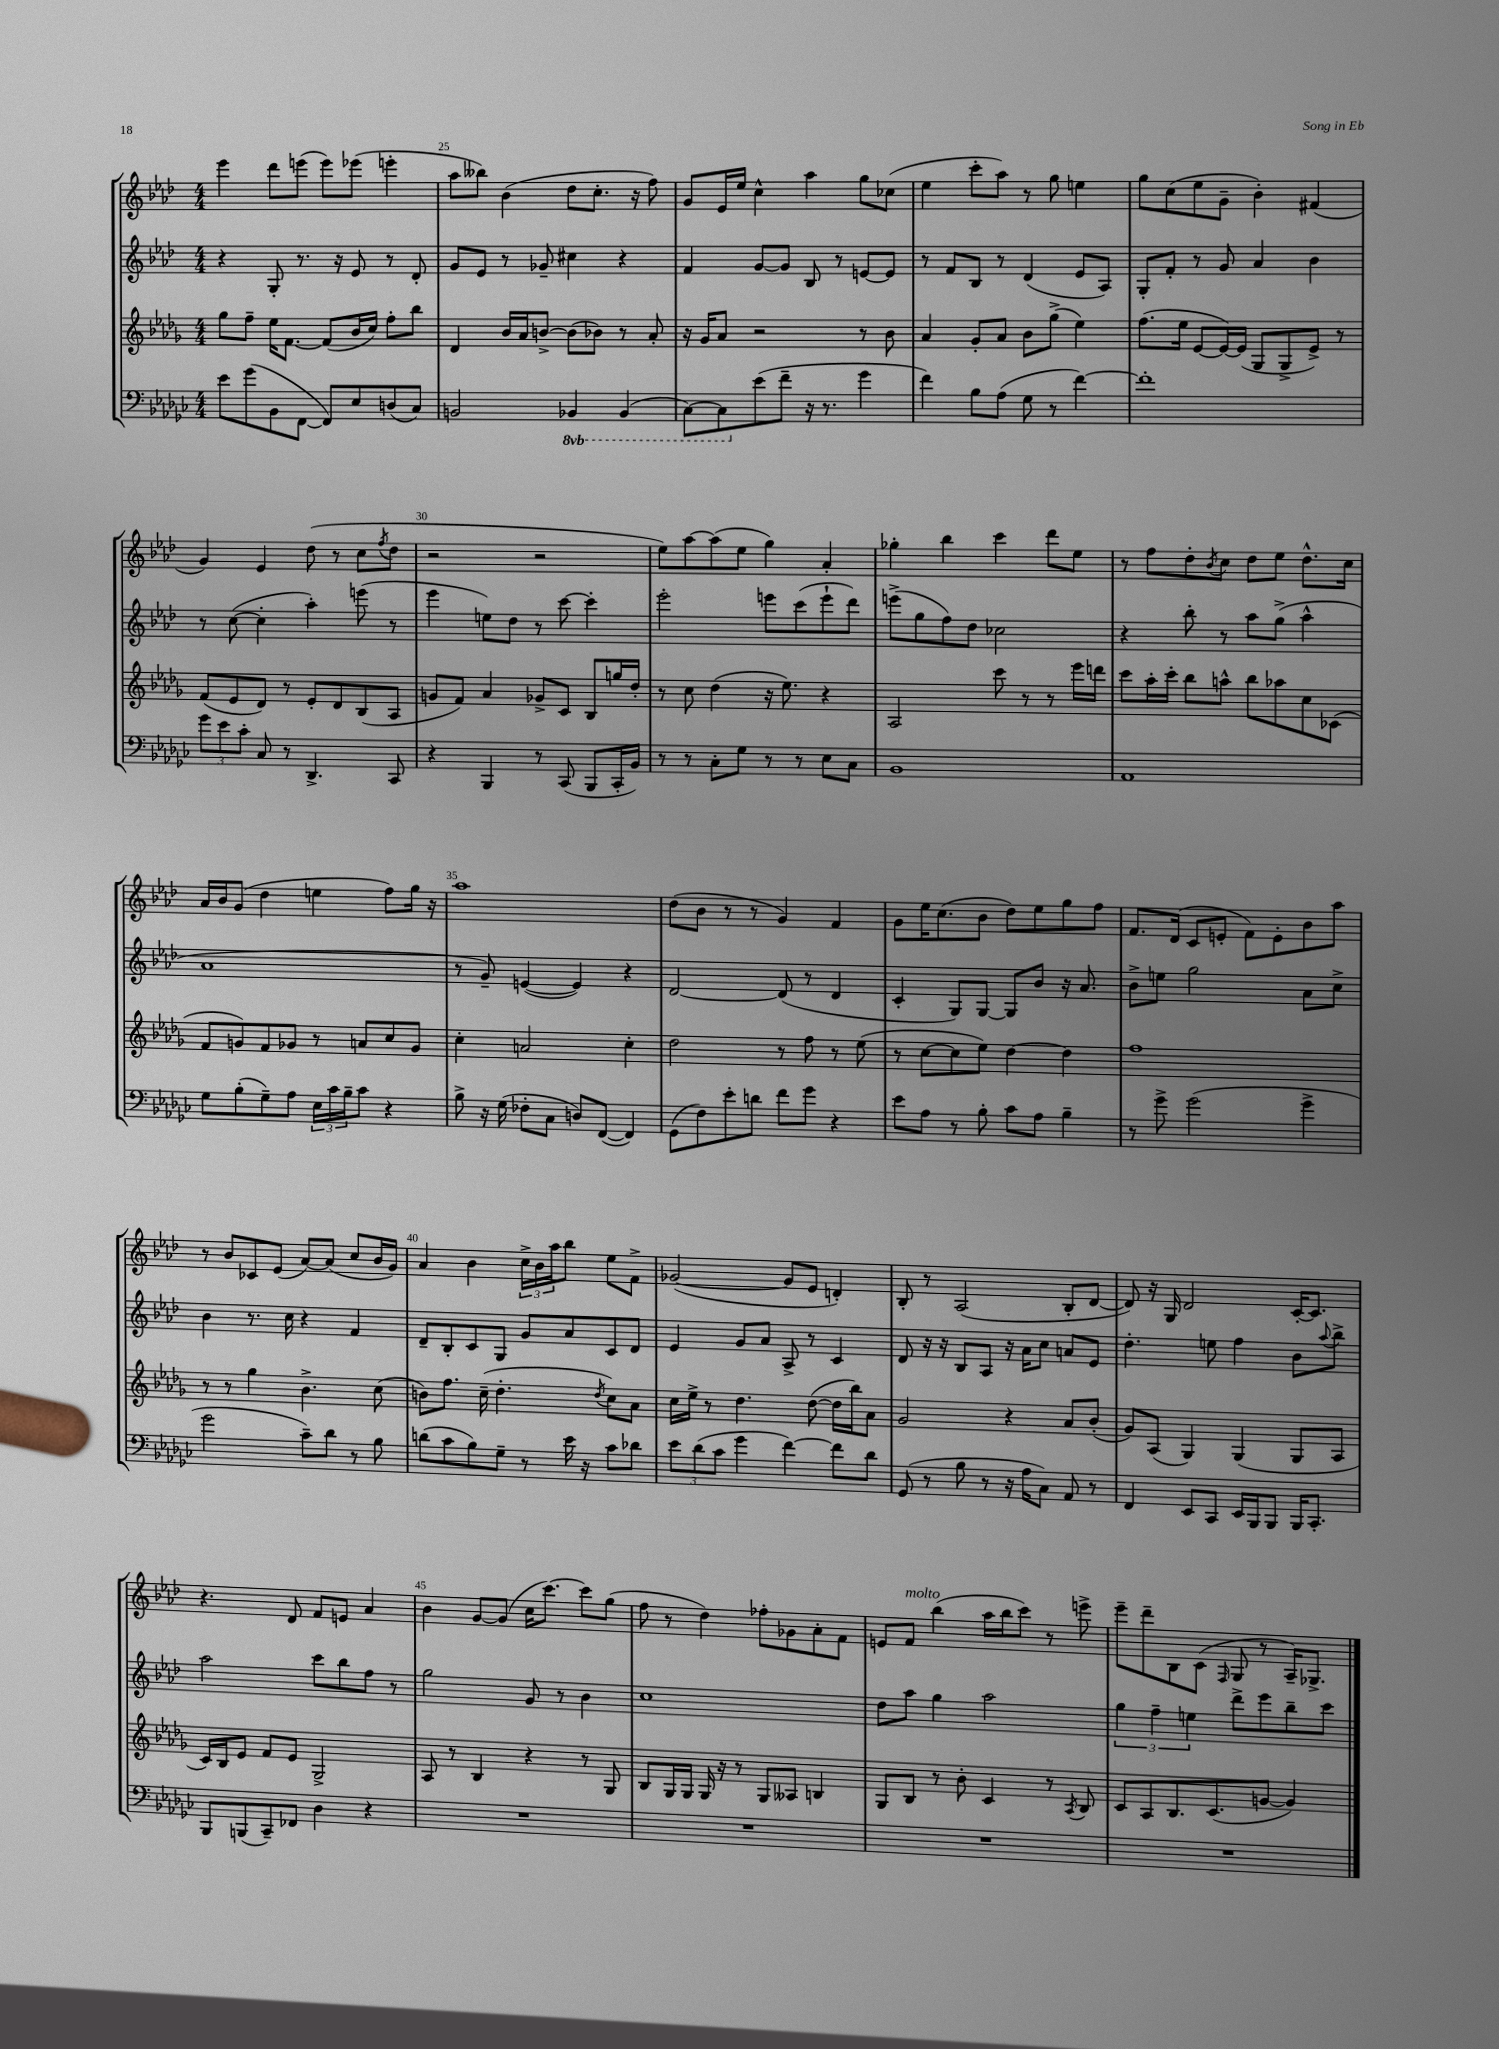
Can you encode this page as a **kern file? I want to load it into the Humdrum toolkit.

**kern	**kern	**kern	**kern
*part4	*part3	*part2	*part1
*staff4	*staff3	*staff2	*staff1
*clefF4	*clefG2	*clefG2	*clefG2
*k[b-e-a-d-g-c-]	*k[b-e-a-d-g-]	*k[b-e-a-d-]	*k[b-e-a-d-]
*M4/4	*M4/4	*M4/4	*M4/4
=24	=24	=24	=24
8e-\L	8gg-\L	4r	4eee-\
(8g-\	8ff~\J	.	.
8BB-\	16ee-\KL	8G'/	8ddd-\L
.	[8.f\J	.	.
[8FF\J	.	8.r	(8eeen\J
8FF/L])	(8f/L]	.	8eee\L)
.	.	16r	.
8E-/	16b-/L	8e-/	(8eee-X\J
.	16cc/JJ)	.	.
(8Dn/	8ff'\L	8r	4eeen'\
8C-/J)	8bb-\J	8d-'/	.
=25	=25	=25	=25
2BBn/	4d-/	8g/L	8aa-\L
.	.	8e-/J	8bb--X\J)
.	16b-/LL	8r	(4b-\
.	16a-/J	.	.
.	[8bn^/J	8g-X~/	.
*8ba	*	*	*
4BBB-X/	(8b\L]	4cc#X\	8dd-\L
.	8b-X\J)	.	8.cc'\J
(4BBB-/	8r	4r	.
.	.	.	16r
.	8a-'/	.	8ff\)
=26	=26	=26	=26
[8CC-\L)	16r	4f/	8g/L
.	16g-/KL	.	.
8CC-\]	8a-/J	.	16e-/L
.	.	.	16ee-/JJ
*X8ba	*	*	*
(8e-\	2r	[8g/L	4cc^^\
8f~\J	.	8g/J]	.
16r	.	8B-/	4aa-\
8.r	.	.	.
.	.	8r	.
4g-\	8r	[8en/L	8gg\L
.	8b-\	8e/J]	(8cc-X\J
=27	=27	=27	=27
4f\)	4a-/	8r	4ee-\
.	.	8f/L	.
8B-\L	8g-'/L	8B-/J	8ccc'\L
(8A-\J	8a-/J	8r	8aa-\J)
8G-\	8b-\L	(4d-/	8r
8r	(8gg-^\J	.	8gg\
[4f\)	4ee-\)	8e-/L	4een\
.	.	8A-/J)	.
=28	=28	=28	=28
1f']	(8.ff\L	8G'/L	8gg\L
.	.	8f'/J	(8cc\
.	16ee-\Jk	.	.
.	[8e-/L	8r	8ee-\
.	16e-/L_)	8g/	8g~\J
.	(16e-/JJ]	.	.
.	8G-/L	4a-/	4b-'\)
.	8G-^/	.	.
.	8e-^/J)	4b-\	(4f#X/
.	8r	.	.
!!LO:LB:g=z
=29	=29	=29	=29
12g-\L	(8f/L	8r	4g/)
12e-\	.	.	.
.	8e-/	([8cc\	.
12c-'\J	.	.	.
8C-/	8d-/J)	4cc'\]	4e-/
8r	8r	.	.
4.DD-^/	8e-'/L	4aa-'\)	(8dd-\
.	8d-/	.	8r
.	(8B-/	(8eeen\	8cc\L
.	.	.	8qff/
8CC-/	8A-/J	8r	8dd-\J
=30	=30	=30	=30
4r	8gn/L	4eee-\	2r
.	8f/J)	.	.
4BBB-/	4a-/	8een\L)	.
.	.	8dd-\J	.
8r	8g-X^/L	8r	2r
(8CC-/	8c/J	[8ccc\	.
8BBB-/L	8B-/L	4ccc'\]	.
16CC-'/L	16ggn/L	.	.
16BB-/JJ)	16dd-'/JJ	.	.
=31	=31	=31	=31
8r	8r	2eee-'\	8ee-\L)
8r	8cc\	.	[8aa-\
8C-'\L	(4dd-\	.	(8aa-\]
8G-\J	.	.	8ee-\J
8r	16r	8eeen\L	4gg\)
.	8.ee-\)	.	.
8r	.	(8ccc\	.
8E-\L	4r	8eee`\	4a-'/
8C-\J	.	8ddd-\J)	.
=32	=32	=32	=32
1BB-	2A-/	(8eeen^\L	4gg-X'\
.	.	8gg\	.
.	.	8ff\)	4bb-\
.	.	8dd-\J	.
.	8ccc\	2cc-X\	4ccc\
.	8r	.	.
.	8r	.	8ddd-\L
.	16eee-\LL	.	8ee-\J
.	16dddn\JJ	.	.
=33	=33	=33	=33
1AA-	8ccc\L	4r	8r
.	16aa-'\L	.	8ff\L
.	16ccc'\JJ	.	.
.	8bb-\L	8bb-'\	8dd-'\
.	.	.	8qb-/
.	8aan^^\J	8r	8cc\J
.	8bb-\L	8aa-\L	8dd-\L
.	8aa-X\	(8gg^\J	8ee-\J
.	8cc\	4aa-^^\	8.dd-^^\L
.	(8c-X\J	.	.
.	.	.	16cc\Jk
!!LO:LB:g=z
=34	=34	=34	=34
8G-\L	8f/L	1a-	16a-/LL
.	.	.	16b-/J
(8B-'\	8gn/)	.	(8g/J
8G-~\)	8f/	.	4dd-\
8A-\J	8g-X/J	.	.
24E-\LL	8r	.	4een\
24c-\	.	.	.
24B-~\J	.	.	.
8c-\J	8an/L	.	.
4r	8cc/	.	8ff\L)
.	8g-/J	.	16gg\Jk
.	.	.	16r
=35	=35	=35	=35
8B-^\	4cc'\	8r	1aa-
16r	.	8g~/)	.
(16G-\	.	.	.
8F-X'\L	2an/	([4en/	.
8C-\J	.	.	.
8Dn/L)	.	4e/])	.
([8FF/J	.	.	.
4FF/])	4cc'\	4r	.
=36	=36	=36	=36
(8GG-\L	2dd-\	[2d-/	(8dd-\L
8F\)	.	.	8b-\J
8e-'\	.	.	8r
8dn\J	.	.	8r
8f\L	8r	(8d-/]	4g/)
8g-\J	8ff\	8r	.
4r	8r	4d-/	4f/
.	(8ee-\	.	.
=37	=37	=37	=37
8e-\L	8r	4c'/	8g\L
8A-\J	[8cc\L	.	16ee-\K
.	.	.	(8.cc\
8r	8cc\]	8G/L)	.
8B-'\	8ee-\J)	[8G/J	8b-\J
8c-\L	[4dd-\	8G/L]	8dd-\L)
8A-\J	.	8b-/J	8ee-\
4B-~\	4dd-\]	16r	8gg\
.	.	8.a-/	.
.	.	.	8ff\J
=38	=38	=38	=38
8r	1ff	8b-^\L	8.f/L
8g-^\	.	8een\J	.
.	.	.	(16d-/Jk
(2g-\	.	2gg\	8c/L
.	.	.	8en'/J
.	.	.	8f\L)
.	.	.	8e'\
4g-^\	.	8a-\L	8b-\
.	.	8cc^\J	8aa-\J
!!LO:LB:g=z
=39	=39	=39	=39
2g-\	8r	4b-\	8r
.	8r	.	8b-/L
.	4gg-\	8.r	8c-X/
.	.	.	(8e-/J
.	.	16cc\	.
8c-~\L)	4.b-^\	4r	[8a-/L)
8d-\J	.	.	(8a-/J]
8r	.	4f/	8cc/L
8B-\	(8cc\	.	16b-/L
.	.	.	16g/JJ)
=40	=40	=40	=40
(8dn\L	8bn\L)	8d-~/L	4a-/
8c-\	8.ff\J	8B-'/	.
8B-\)	.	8c/	4b-\
.	(16cc~\	.	.
8G-~\J	4.dd-'\	8G/J	.
8r	.	8g/L	24cc^\LL
.	.	.	24b-\
.	.	.	24aa-\J
16e-\	.	8a-/	8bb-\J
16r	.	.	.
.	8qdd-/	.	.
8c-\L	8cc\L)	8c/	8ee-\L
8d-X\J	8a-\J	8d-/J	8f^\J
=41	=41	=41	=41
12e-\L	16cc\LL	4e-/	([2g-X/
.	16ee-^\JJ	.	.
(12d-\	.	.	.
.	8r	.	.
12c-\J	.	.	.
4g-\	4.dd-\	8g/L	.
.	.	8a-/J	.
[4f\)	.	8A-^/	8g-/L]
.	([8dd-\	8r	8e-/J
8f\L]	16dd-\LL]	4c/	4dn'/)
.	16bb-\J)	.	.
8d-\J	8a-\J	.	.
=42	=42	=42	=42
(8GG-/	2g-/	8d-/	8B-'/
8r	.	16r	8r
.	.	16r	.
8B-\	.	8B-/L	(2A-/
8r	.	8A-/J	.
16r	4r	16r	.
16A-\KL	.	16a-\KL	.
8C-\J)	.	8cc\J	.
8AA-/	8a-/L	8an/L	8B-'/L
8r	(8b-'/J	8e-/J	[8d-/J
=43	=43	=43	=43
4FF/	8g-/L)	4.dd-'\	8d-/])
.	(8A-/J	.	16r
.	.	.	16G/
8EE-/L	4G-/)	.	2d-/
8CC-/J	.	8een\	.
16EE-/LL	(4G-/	4ff\	.
16BBB-/J	.	.	.
8BBB-/J	.	.	.
16BBB-/KL	8G-/L	8b-\L	[16c'/KL
8.CC-'/J	.	.	8.c/J]
.	.	8qqaa-/	.
.	8A-/J	8bb-^\J	.
!!LO:LB:g=z
=44	=44	=44	=44
8BBB-/L	16c/LL)	2aa-\	4.r
.	16B-/J	.	.
(8BBBn/	8e-/J	.	.
8CC-~/)	8f/L	.	.
8FF-X/J	8e-/J	.	8d-/
4D-\	2G-^/	8ccc\L	8f/L
.	.	8bb-\	8en/J
4r	.	8ff\J	4a-/
.	.	8r	.
=45	=45	=45	=45
1r	8A-/	2gg\	4b-\
.	8r	.	.
.	4B-/	.	[8g/L
.	.	.	(8g/J]
.	4r	8g/	16cc\KL
.	.	.	[8.ccc\J)
.	.	8r	.
.	8r	4b-\	8ccc\L]
.	8G-/	.	(8gg\J
=46	=46	=46	=46
1r	8B-/L	1cc	8ff\
.	16G-/L	.	8r
.	16G-/JJ	.	.
.	16G-/	.	4dd-\)
.	16r	.	.
.	8r	.	.
.	8G-/L	.	8ff-X'\L
.	8A--X/J	.	8g-X\
.	4Bn/	.	8a-'\
.	.	.	8f\J
=47	=47	=47	=47
1r	8G-/L	8dd-\L	8en/L
!	!	!	!LO:TX:a:i:t=molto
.	8B-/J	8aa-\J	8f/J
.	8r	4gg\	(4bb-\
.	8b-'\	.	.
.	4c/	2aa-\	16aa-\LL
.	.	.	16bb-\J
.	.	.	8ccc\J)
.	8r	.	8r
.	8qA-/	.	.
.	8B-/	.	8eeen^\
=48	=48	=48	=48
1r	8c/L	6gg\	8eee-~\L
.	8A-/	.	8ddd-~\
.	.	6ff~\	.
.	8.B-/	.	8B-\
.	.	6een\	.
.	.	.	(8c\J
.	(8.c/	.	.
.	.	.	16qqF/
.	.	8ddd-^\L	8G/
.	[8gn/J	8eee-\	8r
.	4g/])	8bb-~\	16A-~/KL)
.	.	.	8.G-X^/J
.	.	8ccc\J	.
==	==	==	==
*-	*-	*-	*-
